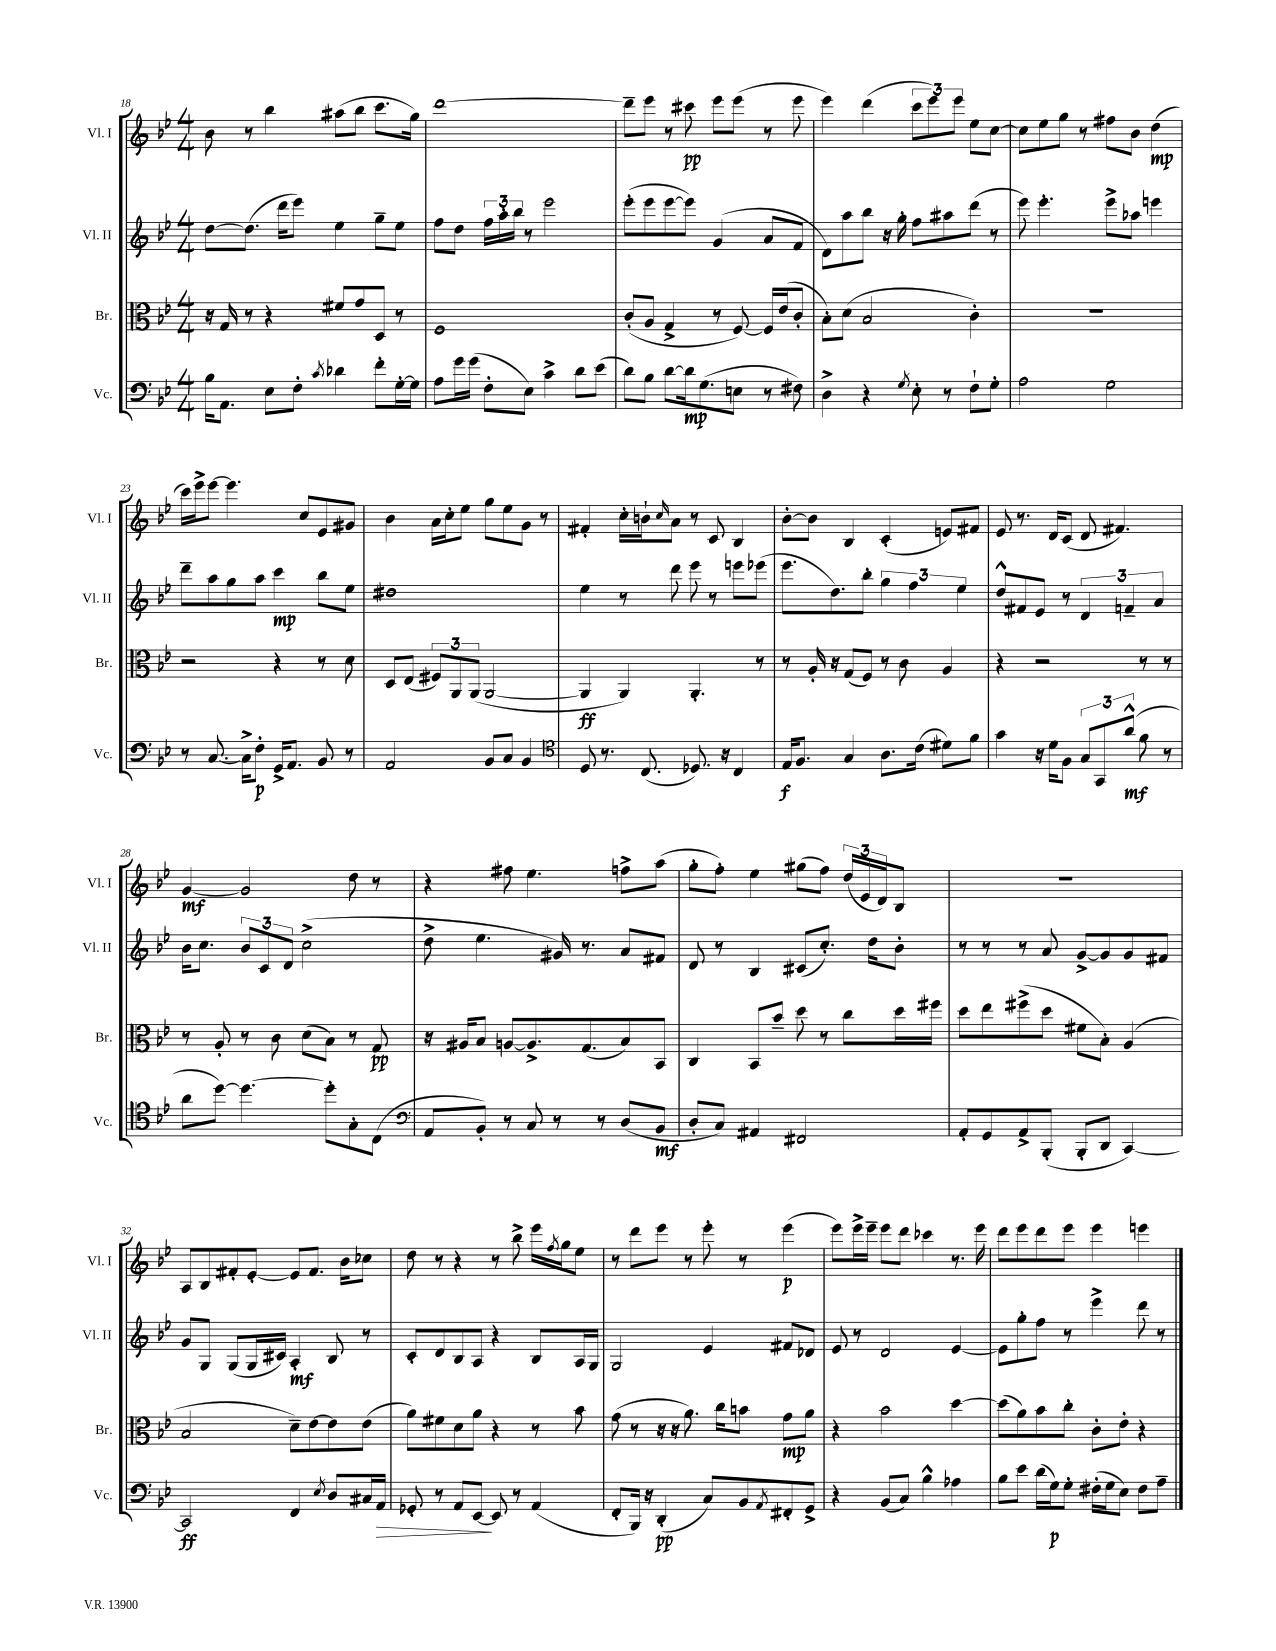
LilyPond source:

<<
\new StaffGroup <<
\new Staff = "s0" \with { instrumentName = "Vl. I" shortInstrumentName = "Vl. I" } {
    \clef treble \key bes \major \numericTimeSignature \time 4/4
    bes'8 r8 bes''4 ais''8( bes''8 c'''8. g''16) |
    d'''1~ |
    d'''8-- ees'''8 r8 cis'''8\pp ees'''8 ees'''8( r8 ees'''8 |
    ees'''4) d'''4( \tuplet 3/2 { c'''8 ees'''8) ees'''8 } ees''8 c''8~ |
    c''8 ees''8 g''8 r8 fis''8 bes'8 d''4\mp( |
    c'''16) ees'''16-> ees'''8~ ees'''4. c''8 ees'8 gis'8 |
    bes'4 a'16 c''16-. ees''8 g''8 ees''8 g'8 r8 |
    fis'4-. c''16-. b'16-! \grace { c''16 } a'8 r8 c'8 bes4 |
    bes'8~-. bes'8 bes4 c'4-.( e'8) fis'8 |
    ees'8 r8. d'16 c'8( d'8 fis'4.) |
    g'4~\mf g'2 d''8 r8 |
    r4 fis''8 ees''4. f''8-> a''8( |
    g''8-. f''8-.) ees''4 gis''8( f''8) \tuplet 3/2 { d''16( ees'16 d'16) } bes8 |
    R1 |
    a8 bes8 fis'8-. ees'8~-. ees'8 fis'8. bes'16 ces''8 |
    d''8 r8 r4 r8 bes''8-> ees'''16 \acciaccatura { f''8 } g''16 ees''8 |
    r8 d'''8 ees'''8 r8 ees'''8-. r8 ees'''4\p( |
    ees'''8) ees'''16-> ees'''16-- ees'''8 d'''8 ces'''4 r8. ees'''16 |
    d'''8 ees'''8 d'''8 ees'''8 ees'''4 e'''4 \bar "|." |
}
\new Staff = "s1" \with { instrumentName = "Vl. II" shortInstrumentName = "Vl. II" } {
    \clef treble \key bes \major \numericTimeSignature \time 4/4
    d''8~ d''8.( d'''16 ees'''8) ees''4 g''8-- ees''8 |
    f''8 d''8 \tuplet 3/2 { f''16 a''16-. bes''16 } r8 ees'''2 |
    ees'''8-.( ees'''8 ees'''8~ ees'''8) g'4( a'8 f'8 |
    d'8) a''8 bes''8 r16 g''16-. f''8 ais''8 d'''8( r8 |
    ees'''8) ees'''4.-. ees'''8-> aes''8 e'''4 |
    d'''8-- a''8 g''8 a''8 c'''4\mp bes''8 ees''8 |
    dis''1 |
    ees''4 r8 d'''8 ees'''8 r8 e'''8 ees'''8( |
    ees'''8. d''8.) bes''8-. \tuplet 3/2 { g''4 f''4 ees''4 } |
    d''8-^ fis'8 ees'8 r8 \tuplet 3/2 { d'4 f'4-- a'4 } |
    bes'16 c''8. \tuplet 3/2 { bes'8 c'8 d'8 } c''2->( |
    d''8-> ees''4. gis'16) r8. a'8 fis'8 |
    d'8 r8 bes4 cis'8( c''8.-.) d''16 bes'8-. |
    r8 r8 r8 a'8 g'8~-> g'8 g'8 fis'8 |
    g'8 g8 g8( g16 cis'16) a4-.\mf bes8 r8 |
    c'8-. d'8 bes8 a8 r4 bes8 a16 g16 |
    g2 ees'4 fis'8 des'8 |
    ees'8 r8 d'2 ees'4~ |
    ees'8 g''8-. f''8 r8 ees'''4-> d'''8 r8 \bar "|." |
}
\new Staff = "s2" \with { instrumentName = "Br." shortInstrumentName = "Br." } {
    \clef alto \key bes \major \numericTimeSignature \time 4/4
    r16 g16 r8 r4 fis'8 g'8 d8 r8 |
    f1 |
    c'8-.( a8 g4-> r8 f8~) f16 ees'16( c'8-. |
    bes8-.) d'8( bes2 c'4-.) |
    R1 |
    r2 r4 r8 d'8 |
    d8 ees8( \tuplet 3/2 { fis8) a,8 a,8( } a,2~ |
    a,4\ff a,4) a,4.-. r8 |
    r8 a16-. r16 g8( f8) r8 c'8 a4 |
    r4 r2 r8 r8 |
    r8 a8-. r8 c'8 d'8( bes8) r8 g8\pp |
    r16 ais16 bes8 a8~ a8.-> g8.( bes8) bes,8 |
    c4 bes,8 bes'8-- d''8 r8 c''8 d''16 fis''16 |
    d''8 ees''8 fis''8->( d''8 fis'8 bes8-.) a4( |
    bes2 d'8--) ees'8~ ees'8 ees'8( |
    a'8) fis'8 d'8 a'8 r4 r8 bes'8 |
    g'8( r8 r16 r16 a'8.) c''16 b'8 g'8\mp a'8 |
    r4 bes'2 d''4~ |
    d''8( a'8) bes'8 c''8-. c'8-. ees'8-. r4 \bar "|." |
}
\new Staff = "s3" \with { instrumentName = "Vc." shortInstrumentName = "Vc." } {
    \clef bass \key bes \major \numericTimeSignature \time 4/4
    bes16 a,8. ees8 f8-. \acciaccatura { c'8 } des'4 f'8-. g16~-. g16 |
    a8 g'16 g'16( f8-. ees8) c'4-> d'8 ees'8( |
    d'8) bes8 d'8~ d'16\mp g8.( e8 r8 fis8) |
    d4-> r4 \acciaccatura { g8 } ees8-. r8 f8-! g8-. |
    a2 g2 |
    r8 c8.~ c16-> f8-.\p g,16-> a,8. bes,8 r8 |
    a,2 bes,8 c8 bes,4 |
    \clef tenor d8 r8. c8.( des8.) r16 c4 |
    ees16\f f8. g4 a8. c'16( dis'8) f'8 |
    g'4 r16 d'16 f8 \tuplet 3/2 { g8 g,8 a'8-^\mf( } f'8 r8 |
    a'8 d''8~) d''4.~ d''8-. g8-. c8( |
    \clef bass a,8 bes,8-.) r8 c8 r8 r8 d8( bes,8\mf |
    d8-. c8) ais,4 fis,2 |
    a,8-. g,8 a,8-> bes,,8-.( bes,,8-. d,8 c,4~) |
    c,2\ff f,4 \acciaccatura { ees8 } d8 cis16 a,16\> |
    ges,8-. r8 a,8 ees,8~\! ees,8 r8 a,4( |
    f,8-. bes,,16) r16 d,4-.\pp( c8) bes,8 \acciaccatura { a,8 } fis,8-. g,8-> |
    r4 bes,8( c8) bes4-^ aes4 |
    bes8 ees'8 d'16( g16\p) g8-. fis16-.( g16 ees8) fis8 a8-- \bar "|." |
}
>>
>>
\layout { \context { \Score currentBarNumber = #18 } }
